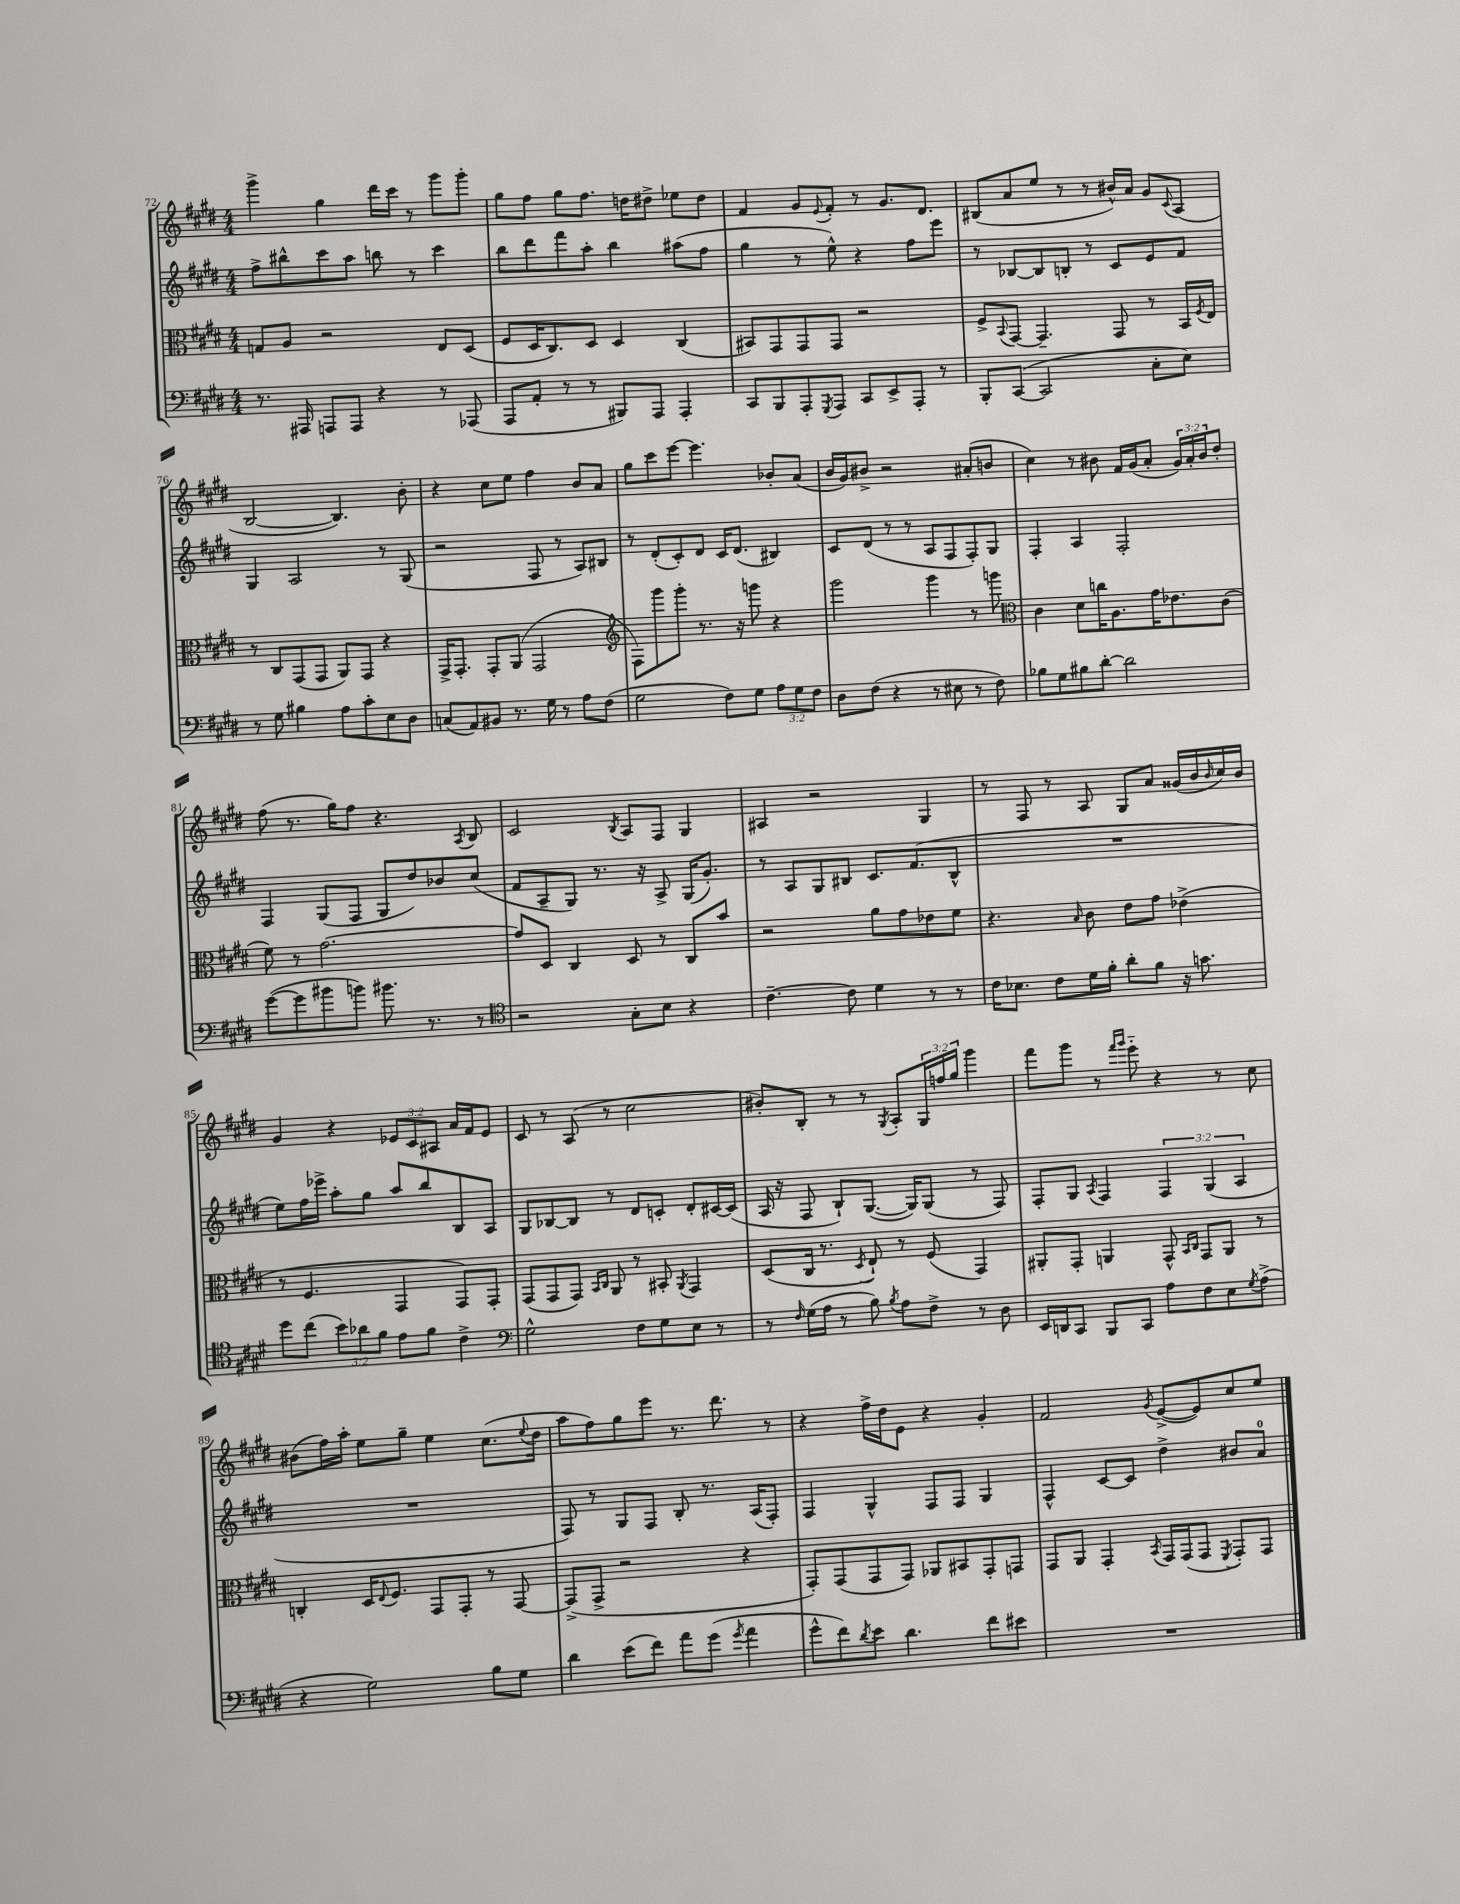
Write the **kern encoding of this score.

**kern	**kern	**kern	**kern
*staff4	*staff3	*staff2	*staff1
*clefF4	*clefC3	*clefG2	*clefG2
*k[f#c#g#d#]	*k[f#c#g#d#]	*k[f#c#g#d#]	*k[f#c#g#d#]
*M4/4	*M4/4	*M4/4	*M4/4
8.r	8G	8ff#^	4ggg#^
.	8A	8bb#^^	.
16AAA#	.	.	.
8AAA	2r	8ccc#	4gg#
8AAA	.	8aa	.
4r	.	8bb	16ddd#
.	.	.	16ccc#
.	.	8r	8r
8r	8E	4ccc#	8ggg#
(8AAA-	(8D#	.	8ggg#'
=	=	=	=
8AAA	8F#	8bb	8gg#
8AA'	16D#	8ddd#	8ff#
.	8.C#)	.	.
8r	.	8fff#	8gg#
8r	8D#	8aa'	8.ff#
8BBB#)	4D#	4bb	.
.	.	.	16dd
8AAA	.	.	8dd#^
4AAA'	(4C#	(8aa#	8ee-
.	.	8ff#	8dd#
=	=	=	=
8CC#	8BB#)	4gg#	4f#
8BBB	8GG#	.	.
8AAA'	8GG#	8r	8g#
8qGGG#	.	.	8qqe
8AAA	8GG#	8ee^^)	8f#'
8CC#	2r	4r	8r
8EE^	.	.	8.g#
8AAA'	.	8ff#	.
.	.	.	8.d#
8r	.	8eee	.
=	=	=	=
8BBB'	8F#^	8r	(8B#
.	8qqBB	.	.
([8CC#	[8GG#	[8B-	8a
2CC#]	4.GG#~]	8B-]	8ee
.	.	8B'	8r
.	.	8r	8r
.	8GG#	8c#	16b#^^)
.	.	.	16a
8C#'	8r	8e	8g#
.	.	.	8qqc#
8E)	16BB	8f#	(8A
.	8qF#	.	.
.	16E	.	.
=	=	=	=
8r	8r	4G#	[2B
8G#	8C#	.	.
4B#	(8GG#	2A	.
.	8GG#	.	.
8A	8AA)	.	4.B])
8c#'	8GG#	.	.
8E	4r	8r	.
8D#	.	(8G#	8b'
=	=	=	=
(8C	16GG#^	2r	4r
.	8.GG#'	.	.
8AA)	.	.	.
8BB#	8GG#'	.	8cc#
8.r	(8AA	.	8ee
.	2GG#	8F#	4ff#
16G#	.	.	.
8r	.	8r	.
8A	.	8A)	8b
(8F#	.	8B#	8a
=	=	=	=
*	*clefG2	*	*
2G#	8F#)	8r	8gg#
.	8ggg#	(8d#'	8ccc#
.	8ggg#'	8c#')	[8eee
.	8.r	8d#	4.eee]
8F#)	.	16c#	.
.	16r	(8.d#	.
8G#	8ggg	.	.
12A	4r	4B#)	8b-'
12G#	.	.	.
.	.	.	(8a
12F#	.	.	.
=	=	=	=
8D#	2ggg#	8c#	16b
.	.	.	16g#)
(8F#	.	(8d#	8b#^
4r	.	8r	2r
.	.	8r	.
8r	4ggg#	8A	.
8E#	.	8F#	.
8r	8r	8F#')	(8a#'
8F#)	8ggg	8G#	8b
=	=	=	=
*	*clefC3	*	*
8B-	4c#	4F#'	4cc#)
8G#	.	.	.
8B#	8d#	4A	8r
[8d#'	16cc	.	8b#
.	8.A	.	.
2d#]	.	2F#'	16f#
.	.	.	(16g#
.	16g#	.	8a'
.	8.e-	.	.
.	.	.	24g#)
.	.	.	24a'
.	.	.	24b#
.	(8c#	.	8dd#'
=	=	=	=
([8g#	8f#)	4F#	(8ff#
8g#]	8r	.	8.r
8b#	[2.g#	(8G#	.
.	.	.	16gg#)
8b)	.	8F#	8ff#
8.b#	.	8G#	4.r
.	.	8dd#)	.
8.r	.	.	.
.	.	8b-	.
.	.	.	8qA
8r	.	(8cc#	8B
=	=	=	=
*clefC4	*	*	*
2r	8g#]	8f#	2c#
.	8D#	8A~	.
.	4C#	8G#)	.
.	.	8.r	.
.	.	.	8qB
8G#'	8D#	.	8A
.	.	16r	.
8B	8r	8A^	8F#
4r	8C#	(16G#	4G#
.	.	8.g#')	.
.	8b	.	.
=	=	=	=
[4.c#~	2r	8r	4A#
.	.	8A	.
.	.	8G#	2r
8c#]	.	8B#	.
4d#	8a	8.c#	.
.	8g#	.	.
.	.	(8.f#	.
8r	8e-	.	4G#
8r	8f#	8B#^^	.
=	=	=	=
16c#	4.r	1r	8r
8.B-	.	.	.
.	.	.	8F#
8c#	.	.	8r
.	16qqB	.	.
16d#	8c#	.	8A
16f#'	.	.	.
8a'	8e	.	8G#
8f#	8g#	.	8a
16r	(4e-^	.	(16g##
8.g	.	.	16b
.	.	.	16qqb
.	.	.	16cc#)
.	.	.	16b
=	=	=	=
8dd#	8r	8ee)	4g#
(8cc#	4.F#	16ff#	.
.	.	16eee-^	.
12b)	.	8aa'	4r
12a-	.	.	.
.	.	8gg#	.
12f#	.	.	.
8e	4GG#	8aa	12e-
.	.	.	12c#
8f#	.	8bb	.
.	.	.	12A#
4c#^	8GG#)	8B	16a
.	.	.	16f#
.	8GG#'	8A	8e-
=	=	=	=
*clefF4	*	*	*
2G#^^	(8GG#	8G#	8c#
.	8GG#	[8B-	8r
.	8GG#)	8B-]	(8A
.	16qqBB	.	.
.	16qqC#	.	.
.	8AA	8r	8r
8F#	8r	8d#	2cc#
8G#	8BB#'	8c'	.
.	8qAA	.	.
8E	4GG#	8d#'	.
8r	.	[16c#	.
.	.	(16c#]	.
=	=	=	=
8r	(8D#	16A	8b#')
.	.	16r	.
16qqF#	.	.	.
(16G#	16C#	8F#	8B'
16A	8.r	.	.
8r	.	8B`)	8r
.	8qD#	.	.
8B)	8E`)	([8.G#	8r
8qB	.	.	8qG#
8A	8r	.	8A'
.	.	16G#])	.
8F#^	(8F#	(8G#	24G#
.	.	.	24ff
.	.	.	24gg#
8r	4GG#)	8r	4ggg#
8D#	.	8F#)	.
=	=	=	=
16EE	8AA#'	8F#'	8fff#
16DD	.	.	.
8CC#	8GG#'	8G#	8ggg#
.	.	8qA	.
8BBB	4AA	4F#	8r
.	.	.	16qqfff#
.	.	.	16qqggg#
8CC#	.	.	8eee'~
8A	8GG#^^	6F#	4r
.	16qqBB	.	.
.	16qqC#	.	.
8F#	8GG#	.	.
.	.	(6G#	.
8E	8AA	.	8r
.	.	6A	.
8qG#	.	.	.
(8A^	8r	.	8cc#
=	=	=	=
4r	4C'	1r	(8b#
.	.	.	16ff#)
.	.	.	16aa'
2G#)	16D#	.	8ee
.	8qqE	.	.
.	8.F#	.	.
.	.	.	8gg#~
.	8GG#	.	4ee
.	8GG#'	.	.
8B	8r	.	(8.cc#
8G#	[8GG#	.	.
.	.	.	8qqee
.	.	.	16dd#
=	=	=	=
4d#	(8GG#^]	8F#)	8aa
.	8GG#^	8r	8ff#)
(8e	2r	8G#	8gg#
8f#)	.	8F#	8eee
8a	.	8B'	8.r
(8g#	.	8.r	.
.	.	.	8.ddd#
8qg#	.	.	.
4a	4r	.	.
.	.	(16A	.
.	.	8F#')	8r
=	=	=	=
8g#^^	8GG#')	4F#	4r
8f#)	(8GG#	.	.
8qd#	.	.	.
8e	8GG#	4G#^^	16ff#^
.	.	.	16dd#
4.d#	8GG#)	.	8e
.	8AA-	8F#	4r
.	8BB#	8F#	.
8f#	8GG#'	4G#	4g#'
8e#	8GG	.	.
=	=	=	=
1r	8GG#	4F#^^	2f#
.	8AA	.	.
.	4GG#'	[8c#	.
.	.	8c#]	.
.	8qBB	.	8qg#
.	16GG#	4dd#^	([8e^
.	(16GG#	.	.
.	8GG#	.	8e])
.	8qFF#	.	.
.	8GG#')	8b#	8cc#
.	8GG#	8a	8ee
==	==	==	==
*-	*-	*-	*-
